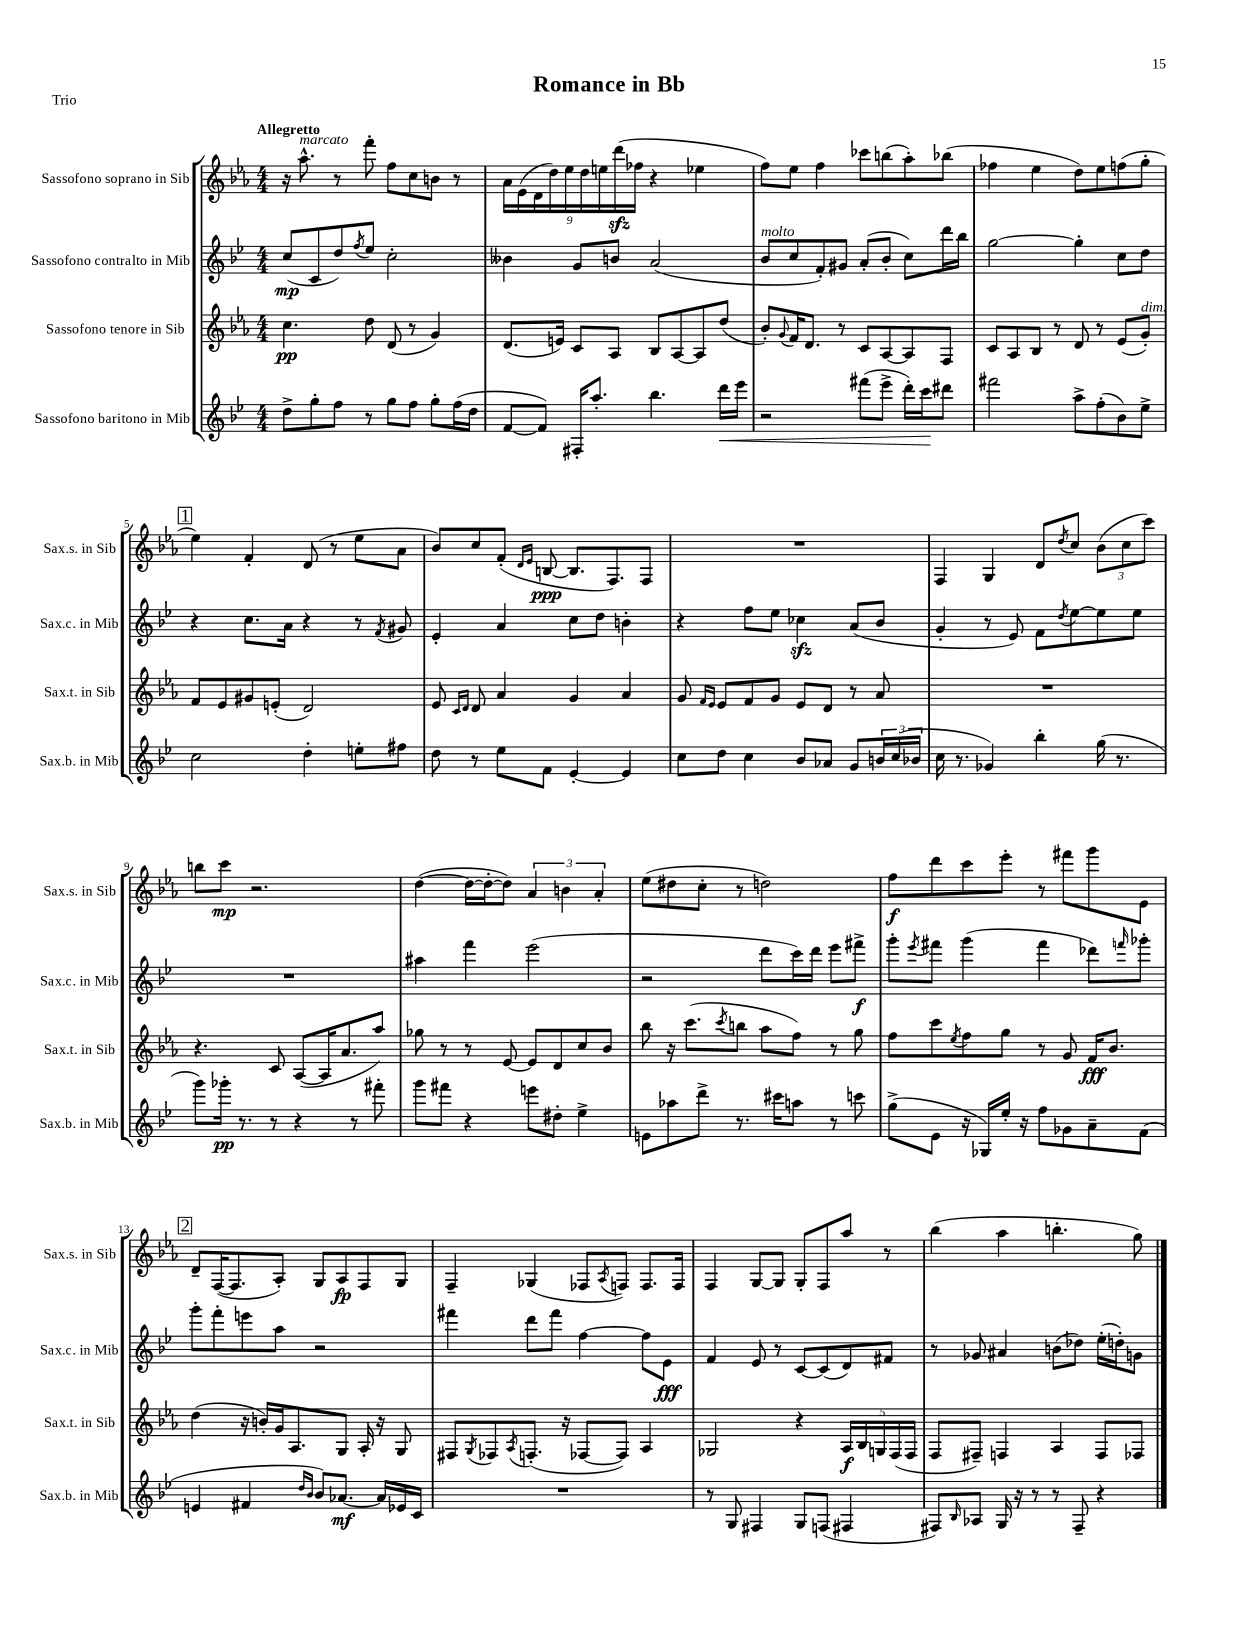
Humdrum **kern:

**kern	**dynam	**kern	**dynam	**kern	**dynam	**kern	**dynam
*part4	*part4	*part3	*part3	*part2	*part2	*part1	*part1
*staff4	*staff4	*staff3	*staff3	*staff2	*staff2	*staff1	*staff1
*I"Sassofono baritono in Mib	*	*I"Sassofono tenore in Sib	*	*I"Sassofono contralto in Mib	*	*I"Sassofono soprano in Sib	*
*I'Sax.b. in Mib	*	*I'Sax.t. in Sib	*	*I'Sax.c. in Mib	*	*I'Sax.s. in Sib	*
*clefG2	*	*clefG2	*	*clefG2	*	*clefG2	*
*k[b-e-]	*	*k[b-e-a-]	*	*k[b-e-]	*	*k[b-e-a-]	*
*M4/4	*	*M4/4	*	*M4/4	*	*M4/4	*
=1	=1	=1	=1	=1	=1	=1	=1
!	!	!	!	!	!	!LO:TX:a:B:t=Allegretto	!
8dd^\L	.	4.cc\	pp	(8cc/L	mp	16r	.
!	!	!	!	!	!	!LO:TX:a:i:t=marcato	!
.	.	.	.	.	.	8.aa-^^\	.
8gg'\	.	.	.	8c/	.	.	.
8ff\J	.	.	.	8dd/)	.	8r	.
.	.	.	.	8qff/	.	.	.
8r	.	8dd\	.	8ee-/J	.	8fff'\	.
8gg\L	.	(8d/	.	2cc'\	.	8ff\L	.
8ff\J	.	8r	.	.	.	8cc\	.
8gg'\L	.	4g/)	.	.	.	8bn\J	.
(16ff\L	.	.	.	.	.	8r	.
16dd\JJ	.	.	.	.	.	.	.
=2	=2	=2	=2	=2	=2	=2	=2
[8f/L	.	(8.d/L	.	4b--X\	.	18a-\LL	.
.	.	.	.	.	.	(18e-\	.
.	.	.	.	.	.	18d\	.
8f/J])	.	.	.	.	.	.	.
.	.	.	.	.	.	18dd\)	.
.	.	16en/Jk)	.	.	.	.	.
.	.	.	.	.	.	18ee-\	.
16F#X'/KL	.	8c/L	.	8g/L	.	.	.
.	.	.	.	.	.	18dd\	.
8.aa'/J	.	.	.	.	.	.	.
.	.	.	.	.	.	18een\	.
.	.	8A-/J	.	8bn/J	.	.	.
.	.	.	.	.	.	(18dddzz\	.
.	.	.	.	.	.	18ff-X\JJ	.
4.bb-\	.	8B-/L	.	(2a/	.	4r	.
.	.	[8A-/	.	.	.	.	.
.	.	8A-/]	.	.	.	4ee-X\	.
!	!LO:HP:b	!	!	!	!	!	!
16ddd\LL	<	(8dd/J	.	.	.	.	.
16eee-\JJ	.	.	.	.	.	.	.
=3	=3	=3	=3	=3	=3	=3	=3
!	!	!	!	!LO:TX:a:i:t=molto	!	!	!
2r	.	8b-'/L)	.	8b-/L	.	8ff\L)	.
.	.	8qqg/	.	.	.	.	.
.	.	16f/K	.	8cc/	.	8ee-\J	.
.	.	8.d/J	.	.	.	.	.
.	.	.	.	8f'/)	.	4ff\	.
.	.	8r	.	8g#X/J	.	.	.
(8fff#X\L	.	8c/L	.	(8a'/L	.	8ccc-X\L	.
8eee-^\J	.	[8A-/	.	8b-'/J	.	(8bbn\	.
16ddd'\LL)	.	8A-/]	.	8cc\L)	.	8aa-'\)	.
16ccc\J	.	.	.	.	.	.	.
8ddd#X\J	[	8F/J	.	16ddd\L	.	(8bb-X\J	.
.	.	.	.	16bb-\JJ	.	.	.
=4	=4	=4	=4	=4	=4	=4	=4
2fff#X\	.	8c/L	.	[2gg\	.	4ff-X\	.
.	.	8A-/	.	.	.	.	.
.	.	8B-/J	.	.	.	4ee-\	.
.	.	8r	.	.	.	.	.
8aa^\L	.	8d/	.	4gg'\]	.	8dd\L)	.
(8ff'\	.	8r	.	.	.	8ee-\	.
8b-\)	.	(8e-/L	.	8cc\L	.	(8ffn\	.
!	!	!LO:TX:a:i:t=dim.	!	!	!	!	!
8ee-^\J	.	8g'/J)	.	8dd\J	.	8gg'\J	.
!!LO:LB:g=z
!!LO:REH:place=s1:t=1
=5	=5	=5	=5	=5	=5	=5	=5
2cc\	.	8f/L	.	4r	.	4ee-\)	.
.	.	8e-/	.	.	.	.	.
.	.	8g#X/	.	8.cc\L	.	4f'/	.
.	.	(8en'/J	.	.	.	.	.
.	.	.	.	16a\Jk	.	.	.
4dd'\	.	2d/)	.	4r	.	(8d/	.
.	.	.	.	.	.	8r	.
8een'\L	.	.	.	8r	.	8ee-\L	.
.	.	.	.	8qf/	.	.	.
8ff#X\J	.	.	.	8g#X/	.	8a-\J	.
=6	=6	=6	=6	=6	=6	=6	=6
8dd\	.	8e-/	.	4e-'/	.	8b-/L)	.
.	.	16qqc/LL	.	.	.	.	.
.	.	16qqd/JJ	.	.	.	.	.
8r	.	8d/	.	.	.	8cc/	.
8ee-\L	.	4a-/	.	4a/	.	(8f'/J	.
.	.	.	.	.	.	16qqd/LL	.
.	.	.	.	.	.	16qqe-/JJ	.
8f\J	.	.	.	.	.	[8Bn/	ppp
[4e-'/	.	4g/	.	8cc\L	.	8.B/L]	.
.	.	.	.	8dd\J	.	.	.
.	.	.	.	.	.	8.F/)	.
4e-/]	.	4a-/	.	4bn'\	.	.	.
.	.	.	.	.	.	8F/J	.
=7	=7	=7	=7	=7	=7	=7	=7
8cc\L	.	8g/	.	4r	.	1r	.
.	.	16qqf/LL	.	.	.	.	.
.	.	16qqe-/JJ	.	.	.	.	.
8dd\J	.	8e-/L	.	.	.	.	.
4cc\	.	8f/	.	8ff\L	.	.	.
.	.	8g/J	.	8ee-\J	.	.	.
8b-/L	.	8e-/L	.	4cc-Xzz\	.	.	.
8a-X/J	.	8d/J	.	.	.	.	.
8g/L	.	8r	.	(8a/L	.	.	.
24bn/L	.	8a-/	.	8b-/J	.	.	.
(24cc/	.	.	.	.	.	.	.
24b-X/JJ	.	.	.	.	.	.	.
=8	=8	=8	=8	=8	=8	=8	=8
16cc\	.	1r	.	4g'/	.	4F/	.
8.r	.	.	.	.	.	.	.
4g-X/)	.	.	.	8r	.	4G/	.
.	.	.	.	8e-/)	.	.	.
4bb-'\	.	.	.	8f\L	.	8d/L	.
.	.	.	.	8qdd/	.	8qdd/	.
.	.	.	.	[8ee-\	.	8cc/J	.
(16gg\	.	.	.	8ee-\]	.	(12b-\L	.
8.r	.	.	.	.	.	.	.
.	.	.	.	.	.	12cc\	.
.	.	.	.	8ee-\J	.	.	.
.	.	.	.	.	.	12ccc\J)	.
!!LO:LB:g=z
=9	=9	=9	=9	=9	=9	=9	=9
8ggg\L)	.	4.r	.	1r	.	8bbn\L	.
16ggg-X'\Jk	pp	.	.	.	.	8ccc\J	mp
8.r	.	.	.	.	.	.	.
.	.	.	.	.	.	2.r	.
8r	.	8c/	.	.	.	.	.
4r	.	([8A-/L	.	.	.	.	.
.	.	16A-/K]	.	.	.	.	.
.	.	8.a-/	.	.	.	.	.
8r	.	.	.	.	.	.	.
8fff#X'\	.	8aa-/J)	.	.	.	.	.
=10	=10	=10	=10	=10	=10	=10	=10
8ggg\L	.	8gg-X\	.	4aa#X\	.	([4dd\	.
8fff#X\J	.	8r	.	.	.	.	.
4r	.	8r	.	4fff\	.	16dd\LL_	.
.	.	.	.	.	.	16dd'\J_	.
.	.	[8e-/	.	.	.	8dd\J])	.
8eeen\L	.	8e-/L]	.	(2eee-\	.	6a-/	.
8dd#X'\J	.	8d/	.	.	.	.	.
.	.	.	.	.	.	6bn\	.
4ee-^\	.	8cc/	.	.	.	.	.
.	.	.	.	.	.	6a-'/	.
.	.	8b-/J	.	.	.	.	.
=11	=11	=11	=11	=11	=11	=11	=11
8en\L	.	8bb-\	.	2r	.	(8ee-\L	.
8aa-X\	.	16r	.	.	.	8dd#X\	.
.	.	(8.ccc\L	.	.	.	.	.
8ddd^\J	.	.	.	.	.	8cc'\J	.
.	.	8qccc/	.	.	.	.	.
8.r	.	8bbn\J	.	.	.	8r	.
.	.	8aa-\L	.	8ddd\L	.	2ddn\)	.
16ccc#X\KL	.	.	.	.	.	.	.
8aan\J	.	8ff\J)	.	16ccc\L)	.	.	.
.	.	.	.	16ddd\JJ	.	.	.
8r	.	8r	.	8eee-\L	.	.	.
8cccn\	.	8gg\	.	8fff#X^\J	f	.	.
=12	=12	=12	=12	=12	=12	=12	=12
(8gg^\L	.	8ff\L	.	8ggg'\L	.	8ff\L	f
.	.	.	.	8qeee-/	.	.	.
8e-\J	.	8ccc\	.	8fff#X\J	.	8ddd\	.
.	.	8qee-/	.	.	.	.	.
16r	.	8ff\	.	(4ggg\	.	8ccc\	.
16G-X/LL)	.	.	.	.	.	.	.
16ee-'/JJ	.	8gg\J	.	.	.	8eee-'\J	.
16r	.	.	.	.	.	.	.
8ff\L	.	8r	.	4fff#\	.	8r	.
8g-X\	.	8g/	.	.	.	8fff#X\L	.
8a~\	.	16f/KL	fff	8ddd-X\L)	.	8ggg\	.
.	.	8.b-/J	.	.	.	.	.
.	.	.	.	16qqfffn/	.	.	.
(8f\J	.	.	.	8ggg-X'\J	.	8e-\J	.
!!LO:LB:g=z
!!LO:REH:place=s1:t=2
=13	=13	=13	=13	=13	=13	=13	=13
4en/	.	(4dd\	.	8ggg'\L	.	8d~/L	.
.	.	.	.	8fff'\	.	([16F/K	.
.	.	.	.	.	.	8.F/]	.
4f#X/	.	16r	.	8eeen\	.	.	.
.	.	16bn'/LL)	.	.	.	.	.
.	.	16g/J	.	8aa\J	.	8A-'/J)	.
.	.	8.A-/	.	.	.	.	.
16qqdd/LL	.	.	.	.	.	.	.
16qqb-/JJ	.	.	.	.	.	.	.
8b-/L)	.	.	.	2r	.	8G/L	.
[8.a-X/J	mf	8G/J	.	.	.	8A-/	fp
.	.	16A-'/	.	.	.	8F/	.
16a-/LL]	.	16r	.	.	.	.	.
16e-X/	.	8G/	.	.	.	8G/J	.
16c/JJ	.	.	.	.	.	.	.
=14	=14	=14	=14	=14	=14	=14	=14
1r	.	8F#X/L	.	4fff#X\	.	4F~/	.
.	.	8qG/	.	.	.	.	.
.	.	8F-X/	.	.	.	.	.
.	.	8qA-/	.	.	.	.	.
.	.	(8.Fn'/J	.	8ddd\L	.	(4G-X/	.
.	.	.	.	8fff#\J	.	.	.
.	.	16r	.	.	.	.	.
.	.	[8F-X/L	.	[4ff\	.	8F-X/L	.
.	.	.	.	.	.	8qA-/	.
.	.	8F-/J])	.	.	.	8Fn/J)	.
.	.	4A-/	.	8ff\L]	.	8.F/L	.
.	.	.	.	8e-\J	fff	.	.
.	.	.	.	.	.	16F/Jk	.
=15	=15	=15	=15	=15	=15	=15	=15
8r	.	2G-X/	.	4f/	.	4F/	.
8G/	.	.	.	.	.	.	.
4F#X/	.	.	.	8e-/	.	[8G/L	.
.	.	.	.	8r	.	8G/J]	.
8G/L	.	4r	.	[8c/L	.	8G'/L	.
(8Fn/J	.	.	.	(8c/]	.	8F/	.
4F#X/	.	20A-/LL	f	8d/)	.	8aa-/J	.
.	.	20B-/	.	.	.	.	.
.	.	20Gn/	.	.	.	.	.
.	.	.	.	8f#X/J	.	8r	.
.	.	(20F/	.	.	.	.	.
.	.	20F/JJ	.	.	.	.	.
=16	=16	=16	=16	=16	=16	=16	=16
8F#X/L)	.	8F/L	.	8r	.	(4bb-\	.
16qqB-/	.	.	.	.	.	.	.
8A-X/J	.	8F#X~/J)	.	8g-X/	.	.	.
16G/	.	4Fn/	.	4a#X/	.	4aa-\	.
16r	.	.	.	.	.	.	.
8r	.	.	.	.	.	.	.
8r	.	4A-/	.	(8bn\L	.	4.bbn'\	.
8F#~/	.	.	.	8dd-X\J)	.	.	.
4r	.	8F/L	.	(16ee-'\LL	.	.	.
.	.	.	.	16ddn'\J)	.	.	.
.	.	8F-X/J	.	8gn\J	.	8gg\)	.
==	==	==	==	==	==	==	==
*-	*-	*-	*-	*-	*-	*-	*-
